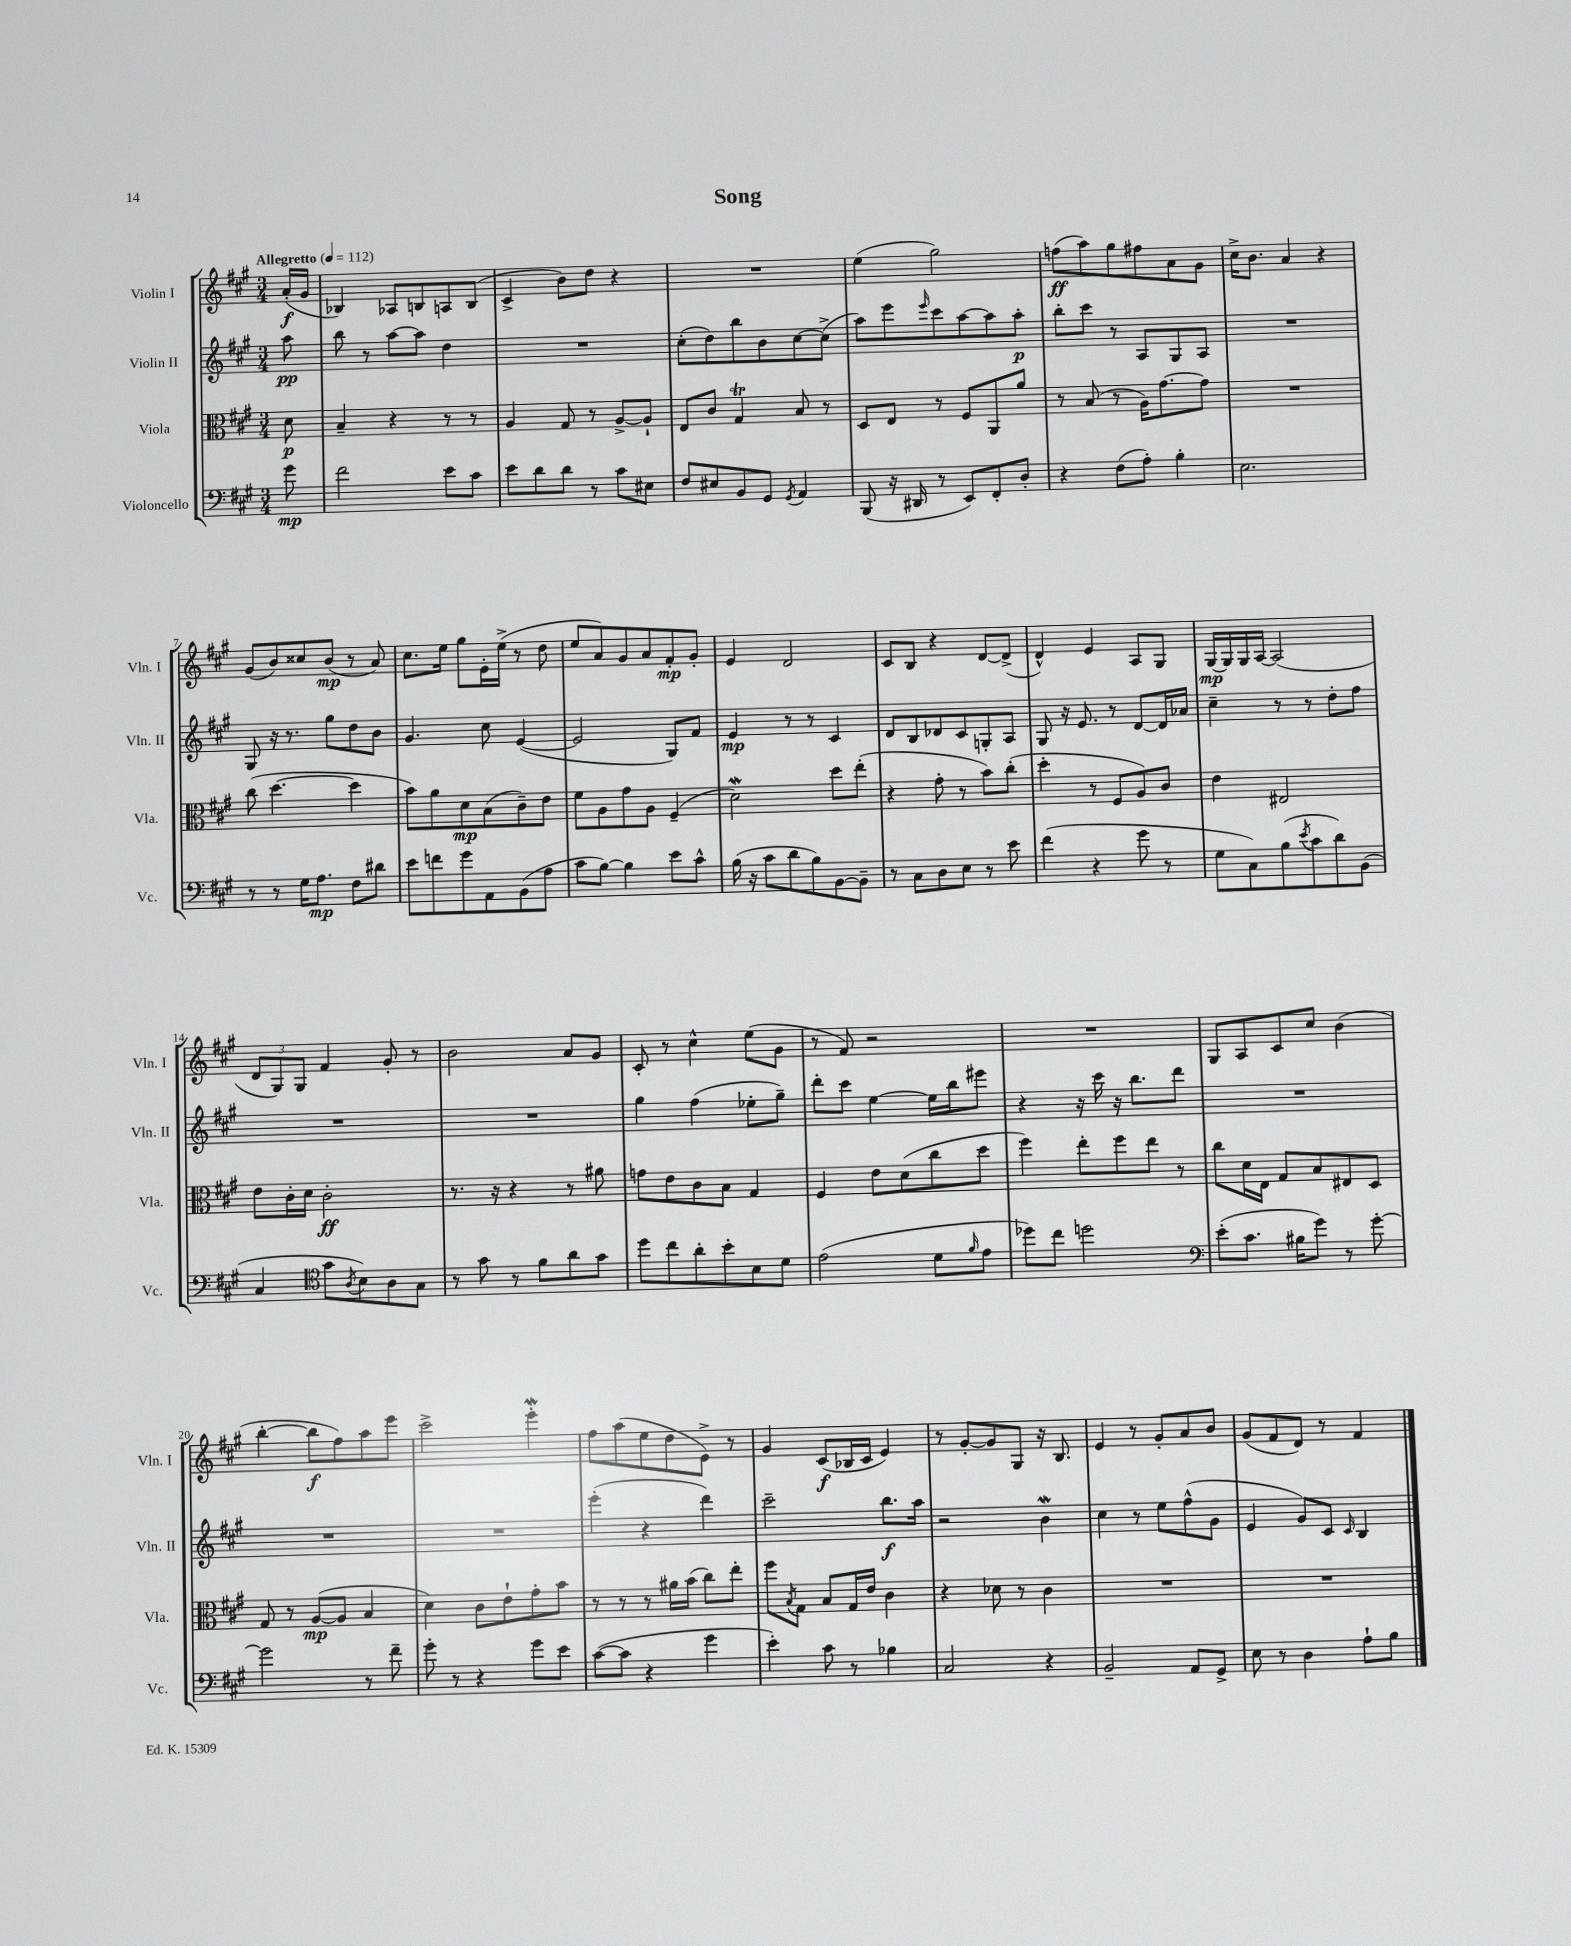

**kern	**kern	**kern	**kern
*staff4	*staff3	*staff2	*staff1
*clefF4	*clefC3	*clefG2	*clefG2
*k[f#c#g#]	*k[f#c#g#]	*k[f#c#g#]	*k[f#c#g#]
*M3/4	*M3/4	*M3/4	*M3/4
*MM112	*MM112	*MM112	*MM112
8g#\	8d\	8aa\	(16a'/LL
.	.	.	16g#/JJ
=	=	=	=
2f#\	4B~/	8bb\	4B-/)
.	.	8r	.
.	4r	[8aa\L	8A-/L
.	.	8aa\]J	8B/
8e\L	8r	4dd\	8A/
8c#\J	8r	.	(8B/J
=	=	=	=
8e\L	4A/	2.r	4c#^/
8d\	.	.	.
8d\J	8G#/	.	8b\L)
8r	8r	.	8dd\J
8c#\L	[8A^/L	.	4r
8E#\J	8A`/]J	.	.
=	=	=	=
8F#/L	8E/L	(8cc#'\L	2.r
8E#/	8c#/J	8dd\)	.
8BB/	4G#/	8bb\	.
8GG#/J	.	8b\	.
8qGG#/	.	.	.
4AA/	8B/	[8cc#\	.
.	8r	(8cc#^\]J	.
=	=	=	=
(8BBB/	8D/L	8aa\L)	(4ee\
16r	8E/J	8eee\	.
16DD#/	.	.	.
.	.	16qqeee/	.
8r	8r	8ccc#\	2gg#\)
8EE/L)	8F#/L	[8aa\	.
8FF#'/	8AA/	8aa\]	.
8D'/J	8a/J	8aa'\J	.
=	=	=	=
4r	8r	8bb'\L	(8ff\L
.	(8B/	8ccc#\J	8aa\)
(8F#\L	8r	8r	8gg#\
8A'\J)	16A\LK)	8A/L	8ff#\
.	[8.g#\	.	.
4B'\	.	8G#/	8a\
.	8g#\]J	8A/J	8g#\J
=	=	=	=
2.E\	2.r	2.r	16cc#^\LK
.	.	.	8.b\J
.	.	.	4a/
.	.	.	4r
=	=	=	=
8r	(8cc#\	8G#/	(8g#/L
8r	[4.dd\	16r	8b/)
.	.	8.r	.
16G#\LK	.	.	8cc##/
8.A\J	.	.	.
.	.	8gg#\L	(8b/J
8F#\L	4dd\]	8dd\	8r
8d#\J	.	8b\J	8a/)
=	=	=	=
8e\L	8b\L)	4.g#/	8.cc#\L
8f\	8a\	.	.
.	.	.	16ee\Jk
8g#\	8d\	.	8gg#\L
8AA\	(8B\	8cc#\	16e'\L
.	.	.	(16ee^\JJ
(8BB\	8c#~\)	([4e/	8r
8A\J	8e\J	.	8dd\
=	=	=	=
8c#\L	8f#\L	2e/]	8ee/L
[8B\J)	8A\	.	8a/)
4B\]	8g#\	.	8g#/
.	8A\J	.	8a/
8e\L	(4F#~/	8G#/L)	8f#'/
8c#^^\J	.	8f#/J	8g#'/J
=	=	=	=
(16B\	2d\)	4e/	4e/
16r	.	.	.
8c#\L	.	.	.
8d\	.	8r	2d/
8B\)	.	8r	.
[8BB\	8dd\L	4c#/	.
8BB~\]J	(8ee'\J	.	.
=	=	=	=
8r	4r	8d/L	8c#/L
8C#\L	.	8B/	8B/J
8D\	8g#'\	8d-/	4r
8E\J	8r	8c#/	.
8r	8b\L)	8G'/	[8d/L
8e\	(8cc#'\J	8A/J	(8d^/]J
=	=	=	=
(4f#\	4dd'\	8G#/	4d^^/)
.	.	16r	.
.	.	8.e/	.
4r	8r	.	4e/
.	8F#/L	8r	.
8g#\	8A/)	[8d/L	8A/L
8r	8c#/J	16d/]L	8G#/J
.	.	16a-/JJ	.
=	=	=	=
8G#\L	4e\	4cc#~\	[16G#/LL
.	.	.	16G#/]
8C#\)	.	.	16G#/
.	.	.	[16A/JJ
(8B\	2E#/	8r	(2A/]
8qe/	.	.	.
8c#\	.	8r	.
8d\)	.	8dd'\L	.
(8BB\J	.	8ff#\J	.
=	=	=	=
4C#/	8e\L	2.r	12d/L
.	.	.	12G#/)
.	16c#'\L	.	.
.	.	.	12G#/J
.	16d\JJ	.	.
*clefC4	*	*	*
8g#\L	2c#'\	.	4f#/
8qA/	.	.	.
8B\)	.	.	.
8A\	.	.	8g#'/
8G#\J	.	.	8r
=	=	=	=
8r	8.r	2.r	2b\
8g#\	.	.	.
.	16r	.	.
8r	4r	.	.
8f#\L	.	.	.
8a\	8r	.	8a/L
8g#\J	8a#\	.	8g#/J
=	=	=	=
8dd\L	8g\L	4gg#\	8c#'/
8cc#\	8e\	.	8r
8a'\	8c#\	(4ff#\	4cc#^^\
8b'\	8B\J	.	.
8B\	4G#/	8ee-'\L	(8ee\L
8d\J	.	8gg#~\J)	8g#\J
=	=	=	=
(2e\	4F#/	8ddd'\L	8r
.	.	8ccc#\J	8f#/)
.	8e\L	[4ee\	2r
.	(8d\	.	.
8d\L	8cc#\	16ee\]LL	.
.	.	16bb\J	.
16qqf#/	.	.	.
8e\J	8dd\J	8eee#\J	.
=	=	=	=
8dd-\L)	4ff#\)	4r	2.r
8cc#\J	.	.	.
2dd\	8ee'\L	16r	.
.	.	16ccc#\	.
.	8ff#\	16r	.
.	.	8.bb\L	.
.	8ee\J	.	.
.	8r	8ddd\J	.
=	=	=	=
*clefF4	*	*	*
(8e'\L	8cc#\L	2.r	8G#/L
8.c#\J	16d\L	.	8A/
.	16E\JJ	.	.
.	8G#/L	.	8c#/
16B#\LK	.	.	.
8g#\J)	8B/	.	8cc#/J
8r	8E#/	.	(4b\
[8g#'\	8D/J	.	.
=	=	=	=
2g#\]	8G#/	2.r	[4bb'\
.	8r	.	.
.	([8A/L	.	8bb\]L
.	8A/]J	.	8ff#\)
8r	4B/	.	8aa\
8f#~\	.	.	8eee\J
=	=	=	=
8g#'\	4d\)	2.r	2ccc#^\
8r	.	.	.
4r	8c#\L	.	.
.	8e`\	.	.
8g#\L	8g#'\	.	4eee'\
8e\J	8b\J	.	.
=	=	=	=
([8c#\L	8r	(4eee'\	8ff#\L
8c#\]J	8r	.	(8aa\
4r	8r	4r	8ee\
.	16a#\LL	.	8dd\
.	(16b\JJ	.	.
4g#\	8cc#\L)	4ddd\)	8e^\J)
.	8ee'\J	.	8r
=	=	=	=
4e'\)	8ff#\L	2ccc#~\	4g#/
.	8qB/	.	.
.	8G#\J	.	.
8c#\	8B/L	.	(8c#/L
8r	16G#/L	.	16B-/L
.	16e/JJ	.	16c#/JJ
4B-\	4c#\	8.bb\L	4e/)
.	.	16aa\Jk	.
=	=	=	=
2C#/	4r	2r	8r
.	.	.	[8g#'/L
.	8d-\	.	8g#/]
.	8r	.	8G#/J
4r	4c#\	4b\	16r
.	.	.	8.B/
=	=	=	=
2BB~/	2.r	4cc#\	4e/
.	.	8r	8r
.	.	8ee\L	8g#'/L
8AA/L	.	(8ff#^^\	8a/
8GG#^/J	.	8g#\J	8b/J
=	=	=	=
8E\	2.r	4e/	(8g#/L
8r	.	.	8f#/
4D\	.	8g#/L)	8d/J)
.	.	8c#/J	8r
.	.	16qqc#/	.
8A`\L	.	4B/	4f#/
8B\J	.	.	.
==	==	==	==
*-	*-	*-	*-
